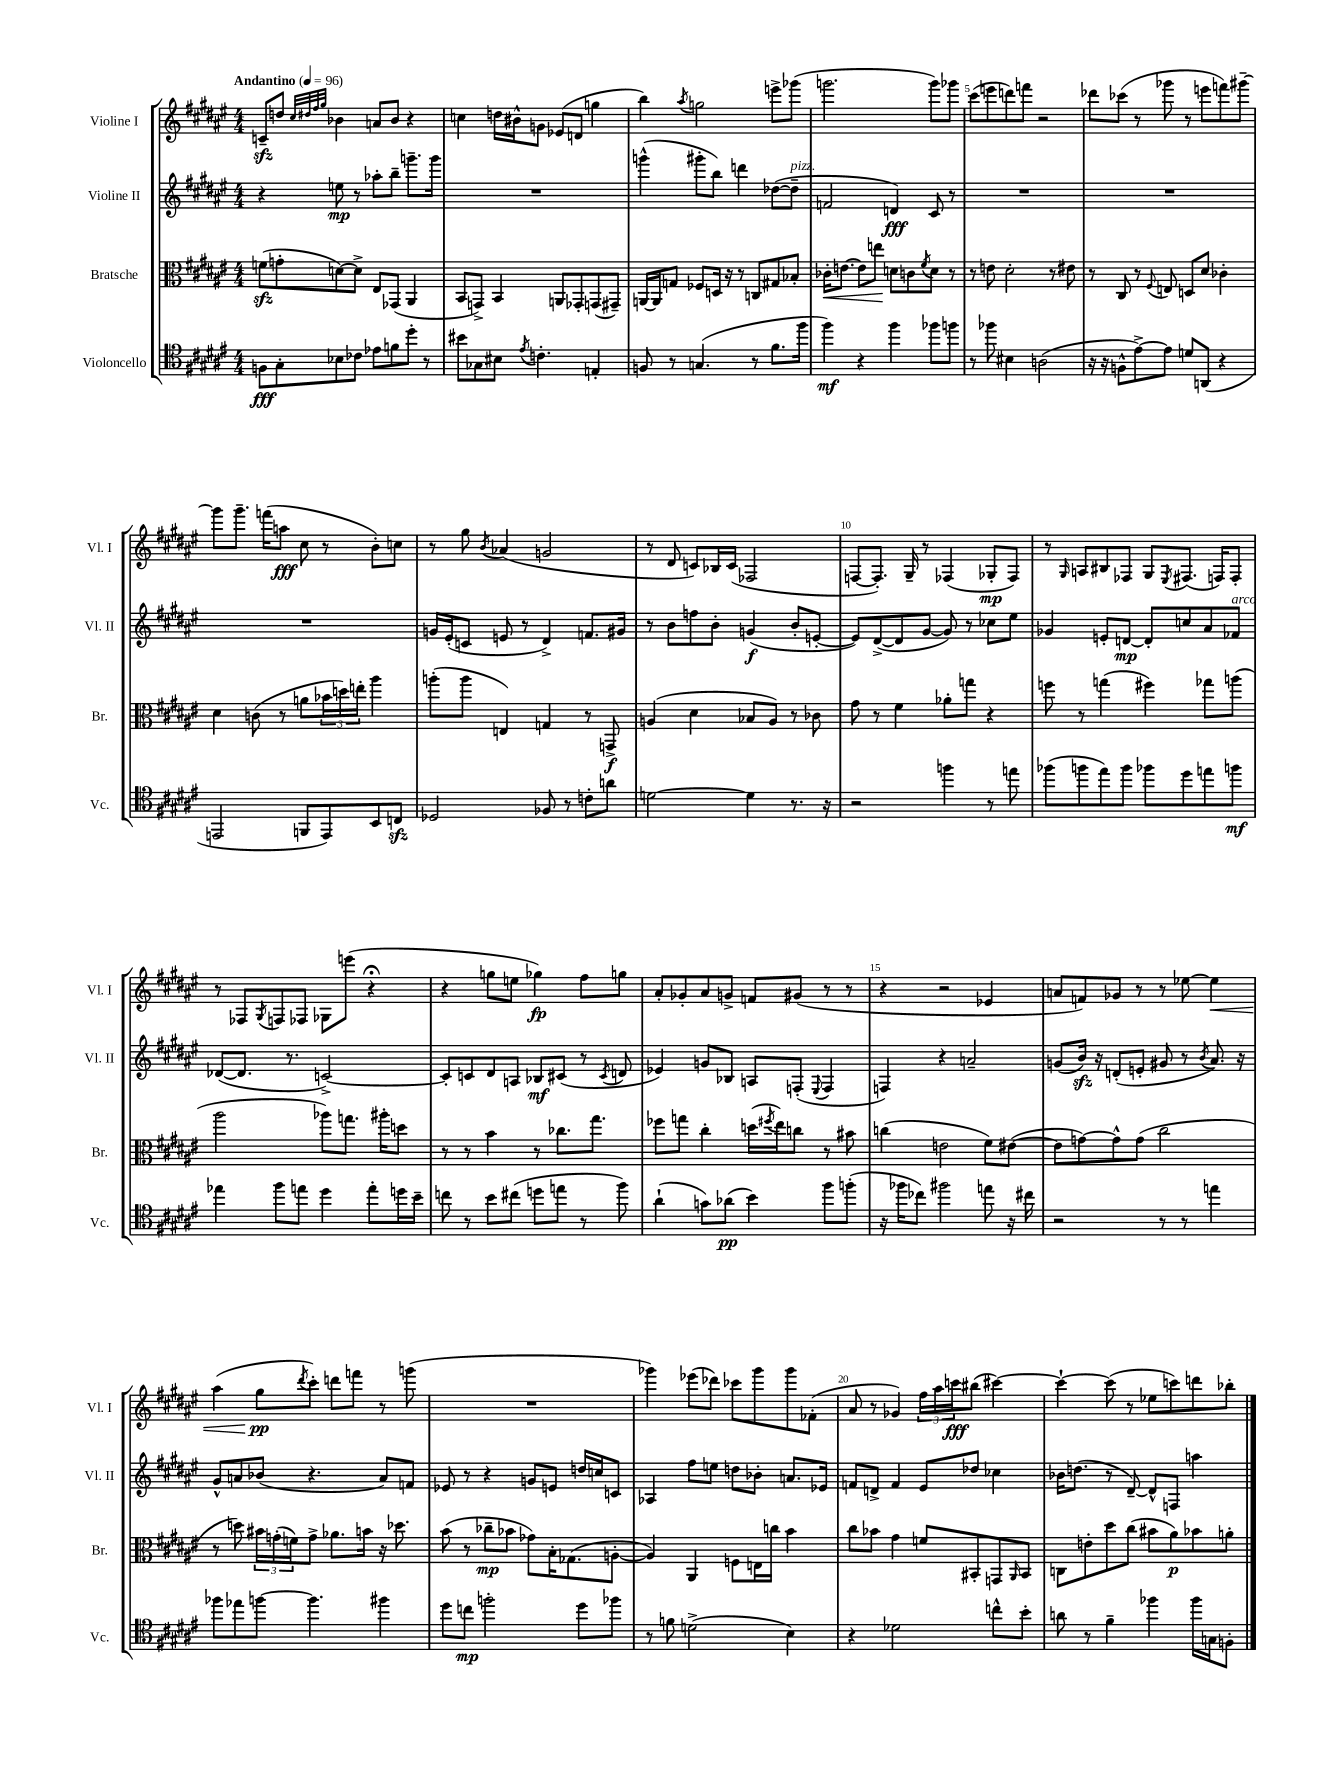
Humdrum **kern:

**kern	**kern	**kern	**kern
*staff4	*staff3	*staff2	*staff1
*clefC4	*clefC3	*clefG2	*clefG2
*k[f#c#g#d#a#e#]	*k[f#c#g#d#a#e#]	*k[f#c#g#d#a#e#]	*k[f#c#g#d#a#e#]
*M4/4	*M4/4	*M4/4	*M4/4
*MM96	*MM96	*MM96	*MM96
8F	(8f	4r	8c~
8G#'	8g'	.	8dd
.	.	.	32qqcc#
.	.	.	32qqdd#
.	.	.	32qqff#
.	.	.	32qqgg#
8B-	[8d)	8ee	4b-
8c-	8d^]	8r	.
8e-	8E#	8aa-'	8a
8f	(8GG-	8bb~	8b-
8dd#'	4AA#	8.ggg~	4r
8r	.	.	.
.	.	16ggg	.
=	=	=	=
8b#	8BB	1r	4cc
8G-	8GG^)	.	.
8B#	4BB	.	16dd
.	.	.	16b#^^
8qe#	.	.	.
4.c'	.	.	8g
.	8AA	.	(8e-
.	8GG-'	.	8d
4E'	(8GG	.	4gg
.	8GG#~)	.	.
=	=	=	=
8F	[16AA	(4ggg^^	4bb)
.	16AA]	.	.
8r	8G	.	.
.	.	.	8qaa#
(4.G	8F-	8ggg#'	2gg
.	16D	8bb)	.
.	16r	.	.
.	8r	4ddd	.
8r	8C	.	.
8.f#	8G#	([8dd-	8eee^
.	8B-'	8dd-~]	(8ggg-
16ff#	.	.	.
=	=	=	=
4ff#)	16c-'	2f	2.ggg
.	[8.e	.	.
4r	8e]	.	.
.	8ee	.	.
4ff#	8d	4d)	.
.	8c	.	.
.	8qf#	.	.
8ff-	8d	8c#	8ggg)
8ff	8r	8r	8ggg-
=	=	=	=
8r	8r	1r	(8ccc#
8ff-	8e	.	8eee
4B#	2d#'	.	8ddd)
.	.	.	8fff
(2A	.	.	2r
.	8r	.	.
.	8e#	.	.
=	=	=	=
16r	8r	1r	8ddd-
16r	.	.	.
8F^^	8C#	.	(8ccc-
[8e#^)	8r	.	8r
.	8qqF#	.	.
8e#]	8E	.	8ggg-
8d	8D	.	8r
(8AA	8d#	.	8eee
4r	4c-'	.	8fff)
.	.	.	[8ggg#~
=	=	=	=
2EE	4d#	1r	8ggg#]
.	.	.	8.ggg#~
.	(8c	.	.
.	.	.	(16fff
.	8r	.	8aa
8FF	8a	.	8cc#
8EE)	24b-	.	8r
.	24dd)	.	.
.	24ee'	.	.
8BB	4aa#	.	8b')
8C	.	.	8cc
=	=	=	=
2D-	(8aa'	16g	8r
.	.	(16e#'	.
.	8aa	8c	8gg#
.	.	.	8qb
.	4E)	8e	(4a-
.	.	8r	.
8F-	4G	4d#^)	2g
8r	.	.	.
8c'	8r	8.f	.
8a	8GG^	.	.
.	.	16g#	.
=	=	=	=
[2d	(4A	8r	8r
.	.	8b	8d#
.	4d#	8ff	8c)
.	.	8b'	16B-
.	.	.	(16c
4d]	8B-	(4g	2F-
.	8A)	.	.
8.r	8r	8b'	.
.	8c-	[8e'	.
16r	.	.	.
=	=	=	=
2r	8g#	8e])	[8F
.	8r	([8d#^	8.F'])
.	4f#	8d#]	.
.	.	.	16G#~
.	.	[8g#	8r
4ff	8a-'	8g#])	(4F-
.	8gg	8r	.
8r	4r	8cc-	8G-'
8ee	.	8ee#	8F-)
=	=	=	=
(8ff-	8ff	4g-	8r
.	.	.	16qqG#
8ff	8r	.	8A
8ee#)	(4gg	8e'	8B#
8ff	.	[8d	8F-
8ff-	4ff#)	8d']	8G#
.	.	.	8qE#
8dd#	.	8cc	(8.F#
8ee	8gg-	8a#	.
.	.	.	16F)
8ff	(8aa	8f-	8F'
=	=	=	=
4ee-	2aa#	([8d-	8r
.	.	8.d-]	8F-
.	.	.	8qG#
8ff#	.	.	8F
.	.	8.r	.
8ee	.	.	8F-
4dd#	8aa-)	[2c^)	8G-
.	8.gg	.	(8eee
8ee'	.	.	4r;
.	16aa#'	.	.
16dd	8dd	.	.
16b~	.	.	.
=	=	=	=
8cc	8r	8c']	4r
8r	8r	8c	.
8b	4b	8d#	8gg
(8cc#	.	8A	8ee
8dd	8r	8B-	4gg-)
8ee	8.cc-	(8c#	.
8r	.	8r	8ff#
.	8.gg#	.	.
.	.	8qc#	.
8ff#)	.	8d	8gg
=	=	=	=
(4a#`	8ff-	4e-)	8a#'
.	8gg	.	8g-'
8g)	4cc#'	8g	8a#
(8a-	.	8B-	8g^
4b)	(16dd	8A	8f
.	8qff#	.	.
.	16ee#)	.	.
.	8cc	(8F'	(8g#
.	.	8qqE#	.
8ff#	8r	4F	8r
(8ff'	8b#	.	8r
=	=	=	=
16r	(4cc	4F)	4r
16ff-	.	.	.
8cc-)	.	.	.
2ff#	2e	4r	2r
.	.	2a~	.
8ee	8f#)	.	4e-
16r	([8e#	.	.
16cc#	.	.	.
=	=	=	=
2r	8e#]	(8g	8a
.	[8g)	16b)	8f)
.	.	16r	.
.	8g^^]	(8d'	8g-
.	(8g	8e'	8r
8r	2cc#	8g#	8r
8r	.	8r	[8ee-
.	.	8qb	.
4ee	.	8.a#)	4ee-]
.	.	16r	.
=	=	=	=
8ff-	8r	8g#^^	(4aa#
8ee-	8dd)	8a	.
[8ff	24b#	(8b-	8gg#
.	(24g'	.	.
.	24f)	.	.
.	.	.	8qddd#
4.ff]	8g^	4.r	8ccc#')
.	8.a-	.	8ddd
.	.	.	8fff
.	16b	.	.
4ff#	16r	8a)	8r
.	8.dd-	.	.
.	.	8f	(8ggg
=	=	=	=
8dd#	(8b	8e-	1r
8cc	8r	8r	.
2ff'	8cc-~	4r	.
.	8b-	.	.
.	8g-)	8g	.
.	16B'	8e	.
.	(8.G-	.	.
8dd#	.	16dd	.
.	.	16cc	.
8ff-	[8A'	8c	.
=	=	=	=
8r	4A])	4A-	4ggg-)
8f	.	.	.
(2d^	4AA#	8ff#	(8eee-
.	.	8ee	8ddd-)
.	8F	8dd	8ccc-
.	16E	8b-'	8ggg-
.	16cc	.	.
4B)	4b	8.a	8ggg-
.	.	.	(8f-'
.	.	16e-	.
=	=	=	=
4r	8cc#	8f	8a#
.	8b-	8d^	8r
2d-	4g#	4f	4g-)
.	8f	8e#	24ff#
.	.	.	24aa#
.	.	.	24ccc
.	8BB#'	8dd-	(8bb#
8cc^^	8GG	4cc-	[4ccc#)
.	16qqAA#	.	.
8b'	8BB#	.	.
=	=	=	=
8a	8C	16b-	4ccc#`_
.	.	(8.dd	.
8r	8e'	.	.
4f#~	8dd#	8r	(8ccc#]
.	(8cc#	[8d#~)	8r
4ff-	8b#	8d#^^]	8ee-
.	8a#)	8F	8ccc)
16ff-	8b-	4aa	8ddd
16G	.	.	.
8F'	8a'	.	8bb-'
==	==	==	==
*-	*-	*-	*-
